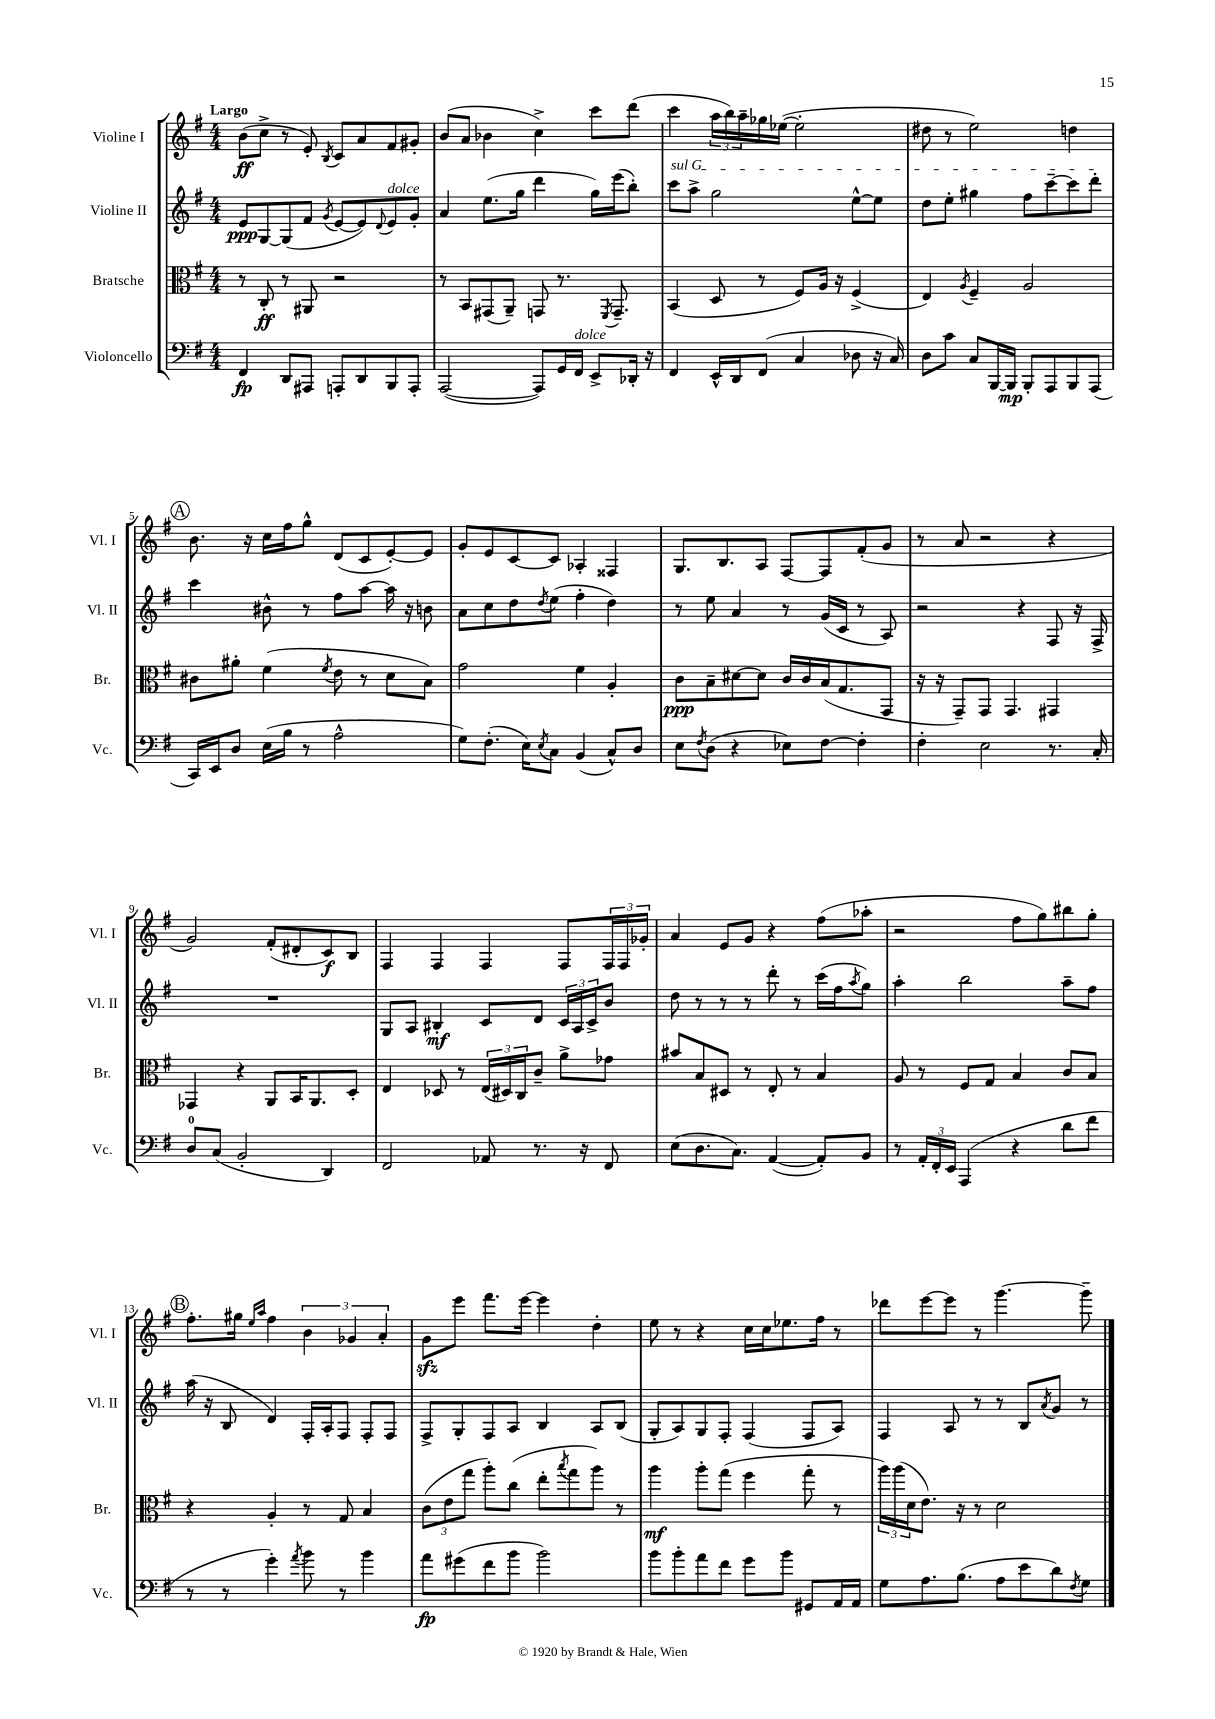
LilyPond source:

<<
\new StaffGroup <<
\new Staff = "s0" \with { instrumentName = "Violine I" shortInstrumentName = "Vl. I" } {
    \clef treble \key g \major \numericTimeSignature \time 4/4 \tempo "Largo"
    b'8\ff( c''8-> r8 e'8-.) \acciaccatura { b8 } c'8 a'8 fis'8 gis'8-. |
    b'8( a'8 bes'4 c''4->) c'''8 d'''8( |
    c'''4 \tuplet 3/2 { a''16 b''16) a''16-- } ges''16 ees''16~( ees''2-. |
    dis''8 r8 e''2) d''4 |
    \mark \markup { \circle "A" } b'8. r16 c''16 fis''16 g''8-^ d'8( c'8 e'8~-.) e'8 |
    g'8-. e'8 c'8~ c'8 aes4-. fisis4 |
    g8. b8. a8 fis8~ fis8 fis'8-.( g'8 |
    r8 a'8 r2 r4 |
    g'2) fis'8-.( dis'8-. c'8\f) b8 |
    fis4 fis4 fis4 fis8 \tuplet 3/2 { fis16 fis16 ges'16-. } |
    a'4 e'8 g'8 r4 fis''8( aes''8-. |
    r2 fis''8 g''8) bis''8 g''8-. |
    \mark \markup { \circle "B" } fis''8.-. gis''16 \grace { e''16 a''16 } fis''4 \tuplet 3/2 { b'4 ges'4 a'4-. } |
    g'8\sfz e'''8 fis'''8. e'''16~ e'''4 d''4-. |
    e''8 r8 r4 c''16 c''16 ees''8. fis''16 r8 |
    des'''8 e'''8~ e'''8 r8 g'''4.~ g'''8-- \bar "|." |
}
\new Staff = "s1" \with { instrumentName = "Violine II" shortInstrumentName = "Vl. II" } {
    \clef treble \key g \major \numericTimeSignature \time 4/4
    e'8\ppp g8~ g8( fis'8 \acciaccatura { g'8 } e'8~ e'8) \appoggiatura { d'8 } e'8^\markup { \italic "dolce" } g'8-. |
    a'4 e''8.( g''16 d'''4 g''16) e'''16( b''8-.) |
    \once \override TextSpanner.bound-details.left.text = \markup { \italic "sul G" } c'''8\startTextSpan a''8-> g''2 e''8~-^ e''8 |
    d''8 e''8-. gis''4 fis''8 c'''8~-- c'''8 d'''8-.\stopTextSpan |
    \mark \markup { \circle "A" } c'''4 bis'8-^ r8 fis''8 a''8~ a''16 r16 b'8 |
    a'8 c''8 d''8 \acciaccatura { d''8 } e''8( fis''4-. d''4) |
    r8 e''8 a'4 r8 g'16( c'16 r8 a8) |
    r2 r4 fis8 r16 fis16-> |
    R1 |
    g8 a8 bis4-.\mf c'8 d'8 \tuplet 3/2 { c'16 a16 c'16-> } b'8 |
    d''8 r8 r8 r8 d'''8-. r8 c'''16( fis''16 \acciaccatura { a''8 } g''8) |
    a''4-. b''2 a''8-- fis''8 |
    \mark \markup { \circle "B" } a''16( r16 b8 d'4) fis16-. a16-. fis8 fis8-. fis8 |
    fis8-> g8-. fis8 a8 b4 a8 b8( |
    g8-. a8) g8 fis8-. fis4( fis8 a8) |
    fis4 a8 r8 r8 b8 \acciaccatura { a'8 } g'8 r8 \bar "|." |
}
\new Staff = "s2" \with { instrumentName = "Bratsche" shortInstrumentName = "Br." } {
    \clef alto \key g \major \numericTimeSignature \time 4/4
    r8 c8-.\ff r8 ais,8 r2 |
    r8 b,8 gis,8( a,8--) g,8 r8. \acciaccatura { fis,8 } g,8.-- |
    b,4( d8 r8 fis8) a16 r16 fis4->( |
    e4) \acciaccatura { a8 } fis4-- a2 |
    \mark \markup { \circle "A" } cis'8 ais'8-. fis'4( \acciaccatura { fis'8 } e'8 r8 d'8 b8) |
    g'2 fis'4 a4-. |
    c'8\ppp b8-- dis'8~ dis'8 c'16 c'16 b16( g8. g,8 |
    r16 r16 g,8--) g,8 g,4. gis,4 |
    ges,4 r4 a,8 b,16 a,8. d8-. |
    e4 des8 r8 \tuplet 3/2 { e16( dis16) c16 } c'8-- a'8-> ges'8 |
    bis'8 b8 dis8 r8 e8-. r8 b4 |
    a8 r8 fis8 g8 b4 c'8 b8 |
    \mark \markup { \circle "B" } r4 a4-. r8 g8 b4 |
    \tuplet 3/2 { c'8( e'8 g''8 } a''8-.) c''8( e''8-. \acciaccatura { b''8 } g''8 a''8) r8 |
    a''4\mf a''8-. g''8( fis''4 g''8-. r8 |
    \tuplet 3/2 { a''16) a''16( d'16 } e'8.) r16 r8 d'2 \bar "|." |
}
\new Staff = "s3" \with { instrumentName = "Violoncello" shortInstrumentName = "Vc." } {
    \clef bass \key g \major \numericTimeSignature \time 4/4
    fis,4\fp d,8 ais,,8 a,,8-. d,8 b,,8 a,,8-. |
    a,,2~( a,,8) g,16 fis,16^\markup { \italic "dolce" } e,8-> des,16-. r16 |
    fis,4 e,16-^ d,16 fis,8( c4 des8 r16 c16) |
    d8 c'8 c8 b,,16~ b,,16\mp b,,8-. a,,8 b,,8 a,,8( |
    \mark \markup { \circle "A" } c,16) e,16 d8 e16( b16 r8 a2-^ |
    g8) fis8.-.( e16) \acciaccatura { e8 } c8 b,4( c8-^) d8 |
    e8 \acciaccatura { fis8 } d8( r4 ees8) fis8~ fis4-. |
    fis4-. e2 r8. c16-. |
    d8-0 c8( b,2-. d,4) |
    fis,2 aes,8 r8. r16 fis,8 |
    e8( d8. c8.) a,4~( a,8-.) b,8 |
    r8 \tuplet 3/2 { a,16-. fis,16-. e,16 } a,,4( r4 d'8 fis'8 |
    \mark \markup { \circle "B" } r8 r8 g'4-.) \acciaccatura { a'8 } b'8 r8 b'4 |
    a'8\fp gis'8( fis'8 b'8 b'2) |
    b'8 b'8-. a'8 fis'8 g'8 b'8 gis,8 a,16 a,16 |
    g8 a8. b8.( a8 e'8 d'8) \acciaccatura { fis8 } g8 \bar "|." |
}
>>
>>
